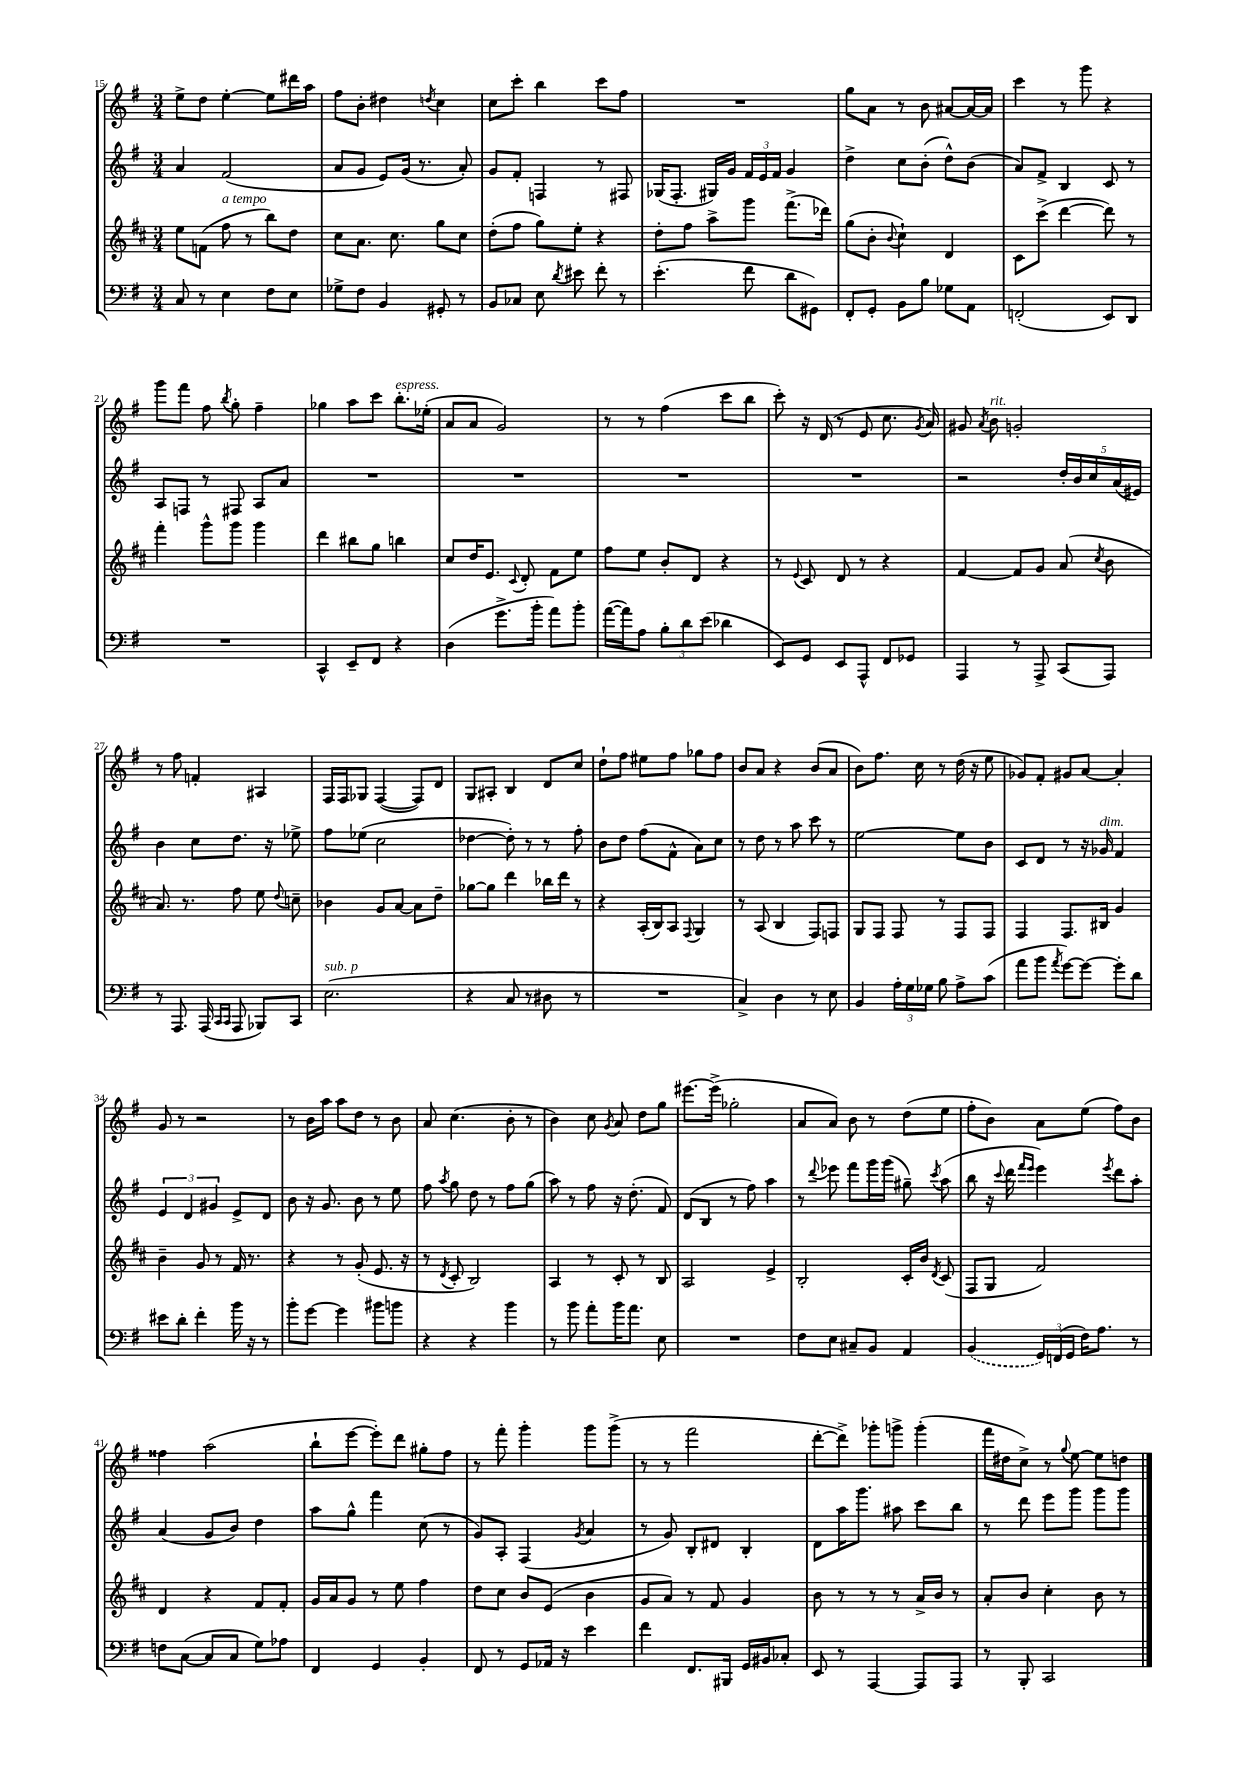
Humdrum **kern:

**kern	**kern	**kern	**kern
*part4	*part3	*part2	*part1
*staff4	*staff3	*staff2	*staff1
*clefF4	*clefG2	*clefG2	*clefG2
*k[f#]	*k[f#c#]	*k[f#]	*k[f#]
*M3/4	*M3/4	*M3/4	*M3/4
=15	=15	=15	=15
8C/	8ee\L	4a/	8ee^\L
8r	(8fn\J	.	8dd\J
!	!LO:TX:a:i:t=a tempo	!	!
4E\	8ff#\	(2f#/	[4ee'\
.	8r	.	.
8F#\L	8bb\L)	.	8ee\L]
8E\J	8dd\J	.	16ddd#X\L
.	.	.	16aa\JJ
=16	=16	=16	=16
8G-X^\L	8cc#\L	8a/L	8ff#\L
8F#\J	8.a\J	8g/J	8b'\J
4BB/	.	8e/L)	4dd#X\
.	8.cc#\	.	.
.	.	(16g/Jk	.
.	.	8.r	.
.	.	.	8qddn/
8GG#X'/	8gg\L	.	4cc\
8r	8cc#\J	8a'/)	.
=17	=17	=17	=17
8BB/L	(8dd'\L	8g/L	8cc\L
8C-X/J	8ff#\J	8f#'/J	8ccc'\J
8E\	8gg\L)	4Fn/	4bb\
8qd/	.	.	.
8e#X\	8ee'\J	.	.
8f#'\	4r	8r	8ccc\L
8r	.	8F#X/	8ff#\J
=18	=18	=18	=18
(4.e'\	8dd'\L	(16G-X/KL	2.r
.	.	8.F#'/J	.
.	8ff#\J	.	.
.	8aa^\L	16G#X/LL)	.
.	.	16g/JJ	.
8f#\	8ggg\J	24f#/LL	.
.	.	24e/	.
.	.	24f#/JJ	.
8d\L	(8.fff#^\L	4g/	.
8GG#X\J)	.	.	.
.	16ddd-X\Jk)	.	.
=19	=19	=19	=19
8FF#'/L	(8gg\L	4dd^\	8gg\L
8GG'/J	8b'\J	.	8a\J
.	8qqb/	.	.
8BB\L	4cc#`\)	8cc\L	8r
8B\J	.	(8b'\J	8b\
8G-X\L	4d/	8dd^^\L)	[8a#X/L
8AA\J	.	(8b\J	16a#/L_
.	.	.	16a#/JJ]
=20	=20	=20	=20
(2FFn'/	8c#\L	8a/L)	4ccc\
.	(8ccc#^\J	8f#^/J	.
.	[4ddd\	4B/	8r
.	.	.	8ggg\
8EE/L)	8ddd\])	8c/	4r
8DD/J	8r	8r	.
!!LO:LB:g=z
=21	=21	=21	=21
2.r	4fff#'\	8A/L	8ggg\L
.	.	8Fn/J	8fff#\J
.	8ggg^^\L	8r	8ff#\
.	.	.	8qbb/
.	8ggg\J	8F#X/	8gg'\
.	4ggg\	8A/L	4ff#~\
.	.	8a/J	.
=22	=22	=22	=22
4CC^^/	4ddd\	2.r	4gg-X\
8EE~/L	8bb#X\L	.	8aa\L
8FF#/J	8gg\J	.	8ccc\J
!	!	!	!LO:TX:a:i:t=espress.
4r	4bbn\	.	8.bb'\L
.	.	.	(16ee-X'\Jk
=23	=23	=23	=23
(4D\	8cc#/L	2.r	8a/L
.	16dd/K	.	8a/J
.	8.e/J	.	.
8.g^\L	.	.	2g/)
.	8qqc#/	.	.
.	8d'/	.	.
16b'\Jk	.	.	.
8a\L)	8f#\L	.	.
8b'\J	8ee\J	.	.
=24	=24	=24	=24
([16a\LL	8ff#\L	2.r	8r
16a\J])	.	.	.
8A\J	8ee\J	.	8r
12B'\L	8b'/L	.	(4ff#\
12d\	.	.	.
.	8d/J	.	.
(12e\J	.	.	.
4d-X\	4r	.	8ccc\L
.	.	.	8bb\J
=25	=25	=25	=25
8EE/L)	8r	2.r	8ccc'\)
.	8qqe/	.	.
8GG/J	8c#/	.	16r
.	.	.	(16d/
8EE/L	8d/	.	8r
8AAA^^/J	8r	.	8e/
8FF#/L	4r	.	8.cc\
8GG-X/J	.	.	.
.	.	.	8qg/
.	.	.	16a/)
=26	=26	=26	=26
4AAA/	[4f#/	2r	8g#X/
.	.	.	8qa/
!	!	!	!LO:TX:a:i:t=rit.
.	.	.	8b\
8r	8f#/L]	.	2gn'/
8AAA^/	8g/J	.	.
(8CC/L	(8a/	20dd'/LL	.
.	.	20b/	.
.	.	20cc/	.
.	8qcc#/	.	.
8AAA/J)	8b\	.	.
.	.	(20a/	.
.	.	20e#X/JJ)	.
!!LO:LB:g=z
=27	=27	=27	=27
8r	8.a/)	4b\	8r
8.AAA/	.	.	8ff#\
.	8.r	.	.
.	.	8cc\L	4fn'/
(16AAA/	.	.	.
16qqCC/LL	.	.	.
16qqCC/JJ	.	.	.
8AAA/	8ff#\	8.dd\J	.
8BBB-X/L)	8ee\	.	4A#X/
.	.	16r	.
.	8qqdd/	.	.
8CC/J	8ccn~\	8ee-X^\	.
=28	=28	=28	=28
!LO:TX:a:i:t=sub. p	!	!	!
(2.E\	4b-X\	8ff#\L	16F#/LL
.	.	.	16F#/J
.	.	(8ee-X\J	8G-X/J
.	8g/L	2cc\	([4F#/
.	[8a/J	.	.
.	8a\L]	.	8F#/L])
.	8dd~\J	.	8d/J
=29	=29	=29	=29
4r	[8gg-X\L	[4dd-X\	8G/L
.	8gg-\J]	.	8A#X'/J
8C/	4ddd\	8dd-'\])	4B/
8r	.	8r	.
8D#X\	16bb-X\LL	8r	8d/L
.	16ddd\JJ	.	.
8r	8r	8ff#'\	8cc/J
=30	=30	=30	=30
2.r	4r	8b\L	8dd`\L
.	.	8dd\J	8ff#\J
.	(16A'/LL	(8ff#\L	8ee#X\L
.	16B/J)	.	.
.	8A/J	8f#^^\J	8ff#\J
.	8qqF#/	.	.
.	4G/	8a\L)	8gg-X\L
.	.	8cc\J	8ff#\J
=31	=31	=31	=31
4C^/)	8r	8r	8b/L
.	(8A/	8dd\	8a/J
4D\	4B/	8r	4r
.	.	8aa\	.
8r	8F#/L)	8ccc\	(8b/L
8E\	8Fn/J	8r	8a/J
=32	=32	=32	=32
4BB/	8G/L	[2ee\	8b\L)
.	8F#/J	.	8.ff#\J
24A'\LL	8F#/	.	.
24G\	.	.	.
.	.	.	16cc\
24G-X\JJ	.	.	.
8B\	8r	.	8r
8A^\L	8F#/L	8ee\L]	(16dd\
.	.	.	16r
(8c\J	8F#/J	8b\J	8ee\
=33	=33	=33	=33
8a\L	4F#/	8c/L	8g-X/L)
8b\J	.	8d/J	8f#'/J
8qa/	.	.	.
[8g\L)	8.F#/L	8r	8g#X/L
8g\J_	.	16r	[8a/J
!	!	!LO:TX:a:i:t=dim.	!
.	16B#X/Jk	16g-X/	.
8g'\L]	4g/	4f#/	4a'/]
8d\J	.	.	.
!!LO:LB:g=z
=34	=34	=34	=34
8e#X\L	4b~\	6e/	8g/
8d'\J	.	.	8r
.	.	6d/	.
4f#'\	8g/	.	2r
.	.	6g#X/	.
.	8r	.	.
16b\	16f#/	8e^/L	.
16r	8.r	.	.
8r	.	8d/J	.
=35	=35	=35	=35
8b'\L	4r	8b\	8r
[8g\J	.	16r	16b\LL
.	.	8.g/	16aa\JJ
4g\]	8r	.	8aa\L
.	(8g'/	8b\	8dd\J
8b#X\L	8.e/	8r	8r
8bn\J	.	8ee\	8b\
.	16r	.	.
=36	=36	=36	=36
4r	8r	8ff#\	8a/
.	8qd/	8qaa/	.
.	8c#'/	8gg\	(4.cc\
4r	2B/)	8dd\	.
.	.	8r	.
4b\	.	8ff#\L	8b'\
.	.	(8gg\J	8r
=37	=37	=37	=37
8r	4A/	8aa\)	4b\)
8b\	.	8r	.
8a'\L	8r	8ff#\	8cc\
.	.	.	8qg/
16b\K	8c#'/	16r	8a/
8.a\J	.	(8.dd'\	.
.	8r	.	8dd\L
8E\	8B/	8f#/)	8gg\J
=38	=38	=38	=38
2.r	2A/	(8d/L	[8.eee#X\L
.	.	8B/J	.
.	.	.	(16eee#^\Jk]
.	.	8r	2gg-X'\
.	.	8ff#\)	.
.	4e^/	4aa\	.
=39	=39	=39	=39
8F#\L	2B'/	8r	8a/L
.	.	8qqddd/	.
8E\J	.	8eee-X\	8a/J)
8C#X~/L	.	8fff#\L	8b\
8BB/J	.	16ggg\L	8r
.	.	(16ggg\JJ	.
4AA/	16c#'/LL	8gg#X~\)	(8dd\L
.	16b/JJ	.	.
.	8qd/	8qccc/	.
.	(8c#/	(8aa\	8ee\J
=40	=40	=40	=40
(4BB/	8F#/L	8bb\	8ff#'\L
.	8G/J	16r	8b\J)
.	.	8qqccc/	.
.	.	16ddd\	.
.	.	16qqfff#/LL	.
.	.	16qqeee/JJ	.
24GG/LL)	2f#/)	4eee\)	8a\L
(24FFn/	.	.	.
24GG/JJ	.	.	.
16F#\KL)	.	.	(8ee\J
8.A\J	.	.	.
.	.	8qeee/	.
.	.	8ddd\L	8ff#\L)
8r	.	8aa'\J	8b\J
!!LO:LB:g=z
=41	=41	=41	=41
8Fn\L	4d/	(4a/	4ff##X\
([8C\J	.	.	.
8C/L]	4r	8g/L	(2aa\
8C/J	.	8b/J)	.
8G\L)	8f#/L	4dd\	.
8A-X\J	8f#'/J	.	.
=42	=42	=42	=42
4FF#/	16g/LL	8aa\L	8bb`\L
.	16a/J	.	.
.	8g/J	8gg^^\J	[8eee\J
4GG/	8r	4fff#\	8eee'\L])
.	8ee\	.	8ddd\J
4BB'/	4ff#\	(8cc\	8gg#X'\L
.	.	8r	8ff#\J
=43	=43	=43	=43
8FF#/	8dd\L	8g/L)	8r
8r	8cc#\J	8A'/J	8fff#'\
8GG/L	8b/L	(4F#/	4ggg'\
16AA-X/Jk	(8e/J	.	.
16r	.	.	.
.	.	8qg/	.
4e\	4b\	4a/	8ggg\L
.	.	.	(8ggg^\J
=44	=44	=44	=44
4f#\	8g/L	8r	8r
.	8a/J)	8g/)	8r
8.FF#/L	8r	8B'/L	2fff#\
.	8f#/	8d#X/J	.
16BBB#X/Jk	.	.	.
16GG/LL	4g/	4B'/	.
16BB#X/J	.	.	.
8C-X'/J	.	.	.
=45	=45	=45	=45
8EE/	8b\	8d\L	[8ddd'\L
8r	8r	16aa\K	8ddd^\J])
.	.	8.ggg\J	.
[4AAA/	8r	.	8ggg-X'\L
.	8r	8aa#X\	8gggn^\J
8AAA/L]	16a^/LL	8ccc\L	(4ggg'\
.	16b/JJ	.	.
8AAA/J	8r	8bb\J	.
=46	=46	=46	=46
8r	8a'/L	8r	16fff#\LL
.	.	.	16dd#X\J
8BBB'/	8b/J	8ddd\	8cc^\J)
2CC/	4cc#'\	8eee\L	8r
.	.	.	8qqgg/
.	.	8ggg\J	[8ee\
.	8b\	8ggg\L	8ee\L]
.	8r	8ggg\J	8ddn\J
==	==	==	==
*-	*-	*-	*-
